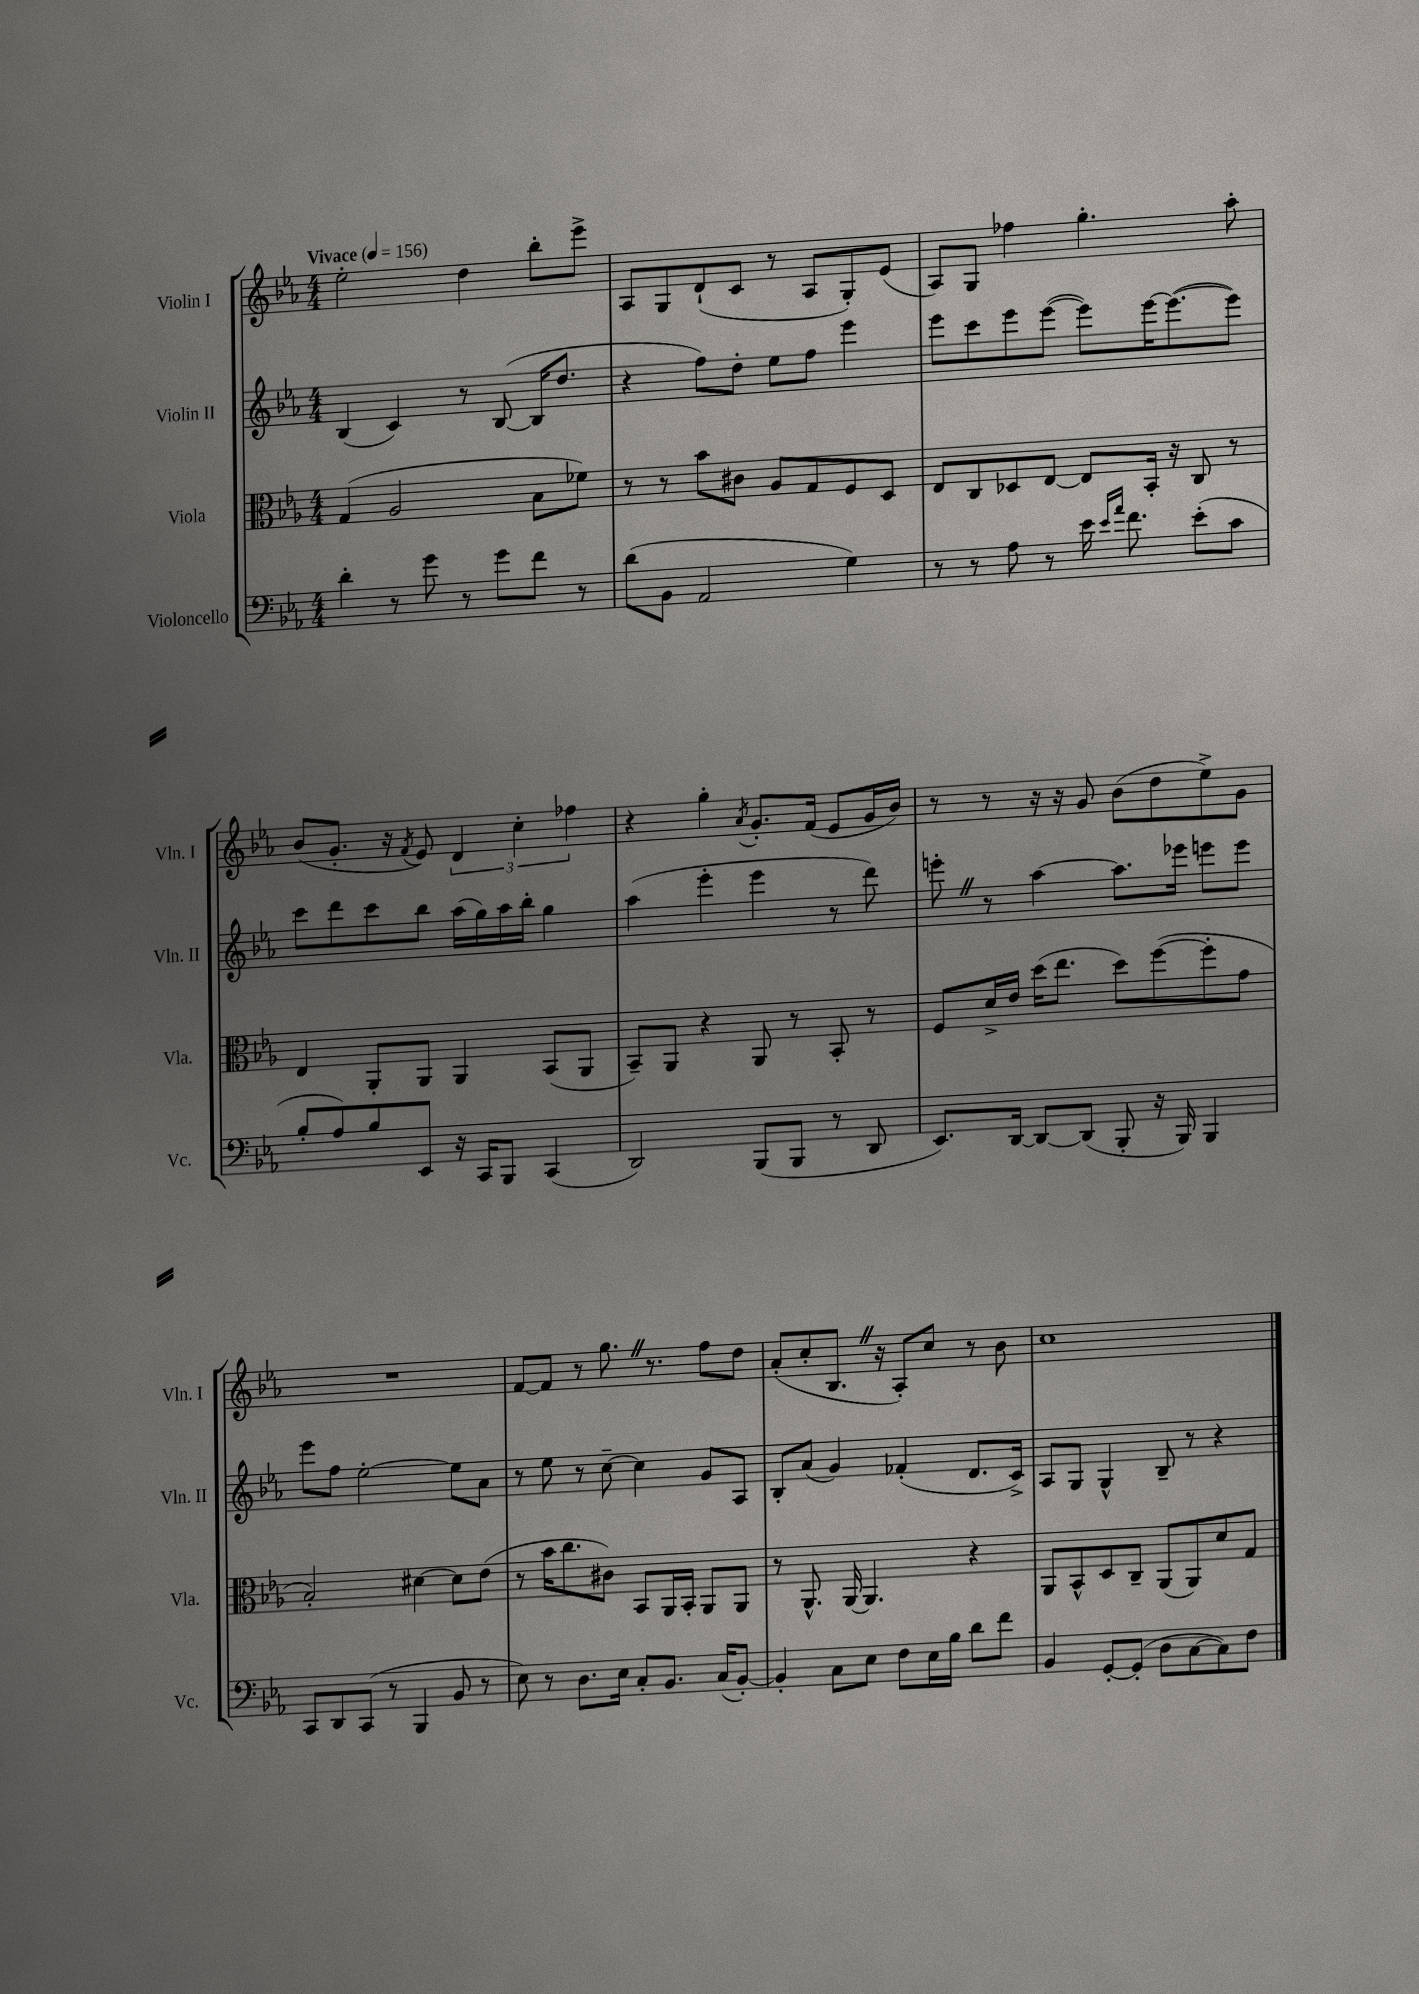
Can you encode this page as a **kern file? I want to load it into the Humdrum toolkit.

**kern	**kern	**kern	**kern
*staff4	*staff3	*staff2	*staff1
*clefF4	*clefC3	*clefG2	*clefG2
*k[b-e-a-]	*k[b-e-a-]	*k[b-e-a-]	*k[b-e-a-]
*M4/4	*M4/4	*M4/4	*M4/4
*MM156	*MM156	*MM156	*MM156
4d'	(4G	(4B-	2ee-'
8r	2A-	4c)	.
8g	.	.	.
8r	.	8r	4dd
8g	.	([8B-	.
8f	8B-	16B-]	8bb-'
.	.	8.dd	.
8r	8f-)	.	8eee-^
=	=	=	=
(8d	8r	4r	8A-
8BB-	8r	.	8G
2AA-	8b-	8ff)	(8d`
.	8c#	8dd'	8c
.	8A-	8ee-	8r
.	8G	8ff	8A-
4G)	8F	4eee-	8G')
.	8D	.	(8e-
=	=	=	=
8r	8E-	8eee-	8A-)
8r	8C	8ccc	8G
8A-	8D-	8eee-	4ff-
8r	[8E-	([8eee-	.
16e-	8E-]	8eee-])	4.gg'
16qqe-	.	.	.
16qqa-	.	.	.
8.f	.	.	.
.	16BB-'	[16eee-	.
.	16r	(8.eee-_	.
(8e-'	8C	.	.
8c	8r	8eee-])	8aa-'
=	=	=	=
8B-'	4E-	8ccc	(8b-
8A-)	.	8ddd	8.g'
8B-	8AA-'	8ccc	.
.	.	.	16r
.	.	.	8qf
8EE-	8AA-	8bb-	8e-)
16r	4AA-	(16aa-	6d
16CC	.	16gg)	.
8BBB-	.	16aa-	.
.	.	.	6cc'
.	.	16bb-'	.
(4CC	(8BB-	4gg	.
.	.	.	6ff-
.	8AA-	.	.
=	=	=	=
2DD)	8BB-~)	(4aa-	4r
.	8AA-	.	.
.	4r	4eee-'	4gg'
.	.	.	8qa-
(8BBB-	8AA-	4eee-	8.g'
8BBB-	8r	.	.
.	.	.	(16f
8r	8BB-'	8r	8e-
8DD	8r	8ddd)	16g
.	.	.	16b-)
=	=	=	=
8.EE-)	8F	8eee'	8r
.	16d^	8r	8r
[16DD	16e-	.	.
8DD_	(16dd	[4aa-	16r
.	8.ee-	.	16r
(8DD]	.	.	8g
8BBB-'	8dd)	8.aa-]	(8b-
16r	([8ff	.	8dd
16BBB-)	.	16eee-	.
4BBB-	8ff']	8eee	8ee-^)
.	8g	8eee	8g
=	=	=	=
8CC	2B-')	8eee-	1r
8DD	.	8ff	.
(8CC	.	[2ee-'	.
8r	.	.	.
4BBB-	[4d#	.	.
8BB-	8d#]	8ee-]	.
8r	(8e-	8a-	.
=	=	=	=
8E-)	8r	8r	[8f
8r	16b-	8ee-	8f]
.	8.cc	.	.
8.D	.	8r	8r
.	8c#)	[8cc~	8.gg
16E-	.	.	.
8C'	8BB-	4cc]	.
.	.	.	8.r
8.BB-	16AA-	.	.
.	16BB-'	.	.
.	8AA-	8g	8ff
(16C	.	.	.
[8BB-')	8AA-	8A-	8dd
=	=	=	=
4BB-']	8r	8B-'	(8a-'
.	8.AA-^^	(8a-	8cc'
8C	.	4g)	8.B-
.	[16AA-	.	.
8E-	4.AA-]	.	.
.	.	.	16r
8F	.	(4f-'	8A-')
16E-	.	.	8cc
16B-	.	.	.
8d	4r	8.d	8r
8f	.	.	8b-
.	.	16c^)	.
=	=	=	=
4BB-	8AA-	8A-	1cc
.	8BB-^^	8G	.
[8GG'	8D	4G^^	.
(8GG']	8C~	.	.
8D	(8AA-	8B-~	.
[8C	8AA-)	8r	.
8C])	8d	4r	.
8F	8G	.	.
==	==	==	==
*-	*-	*-	*-
